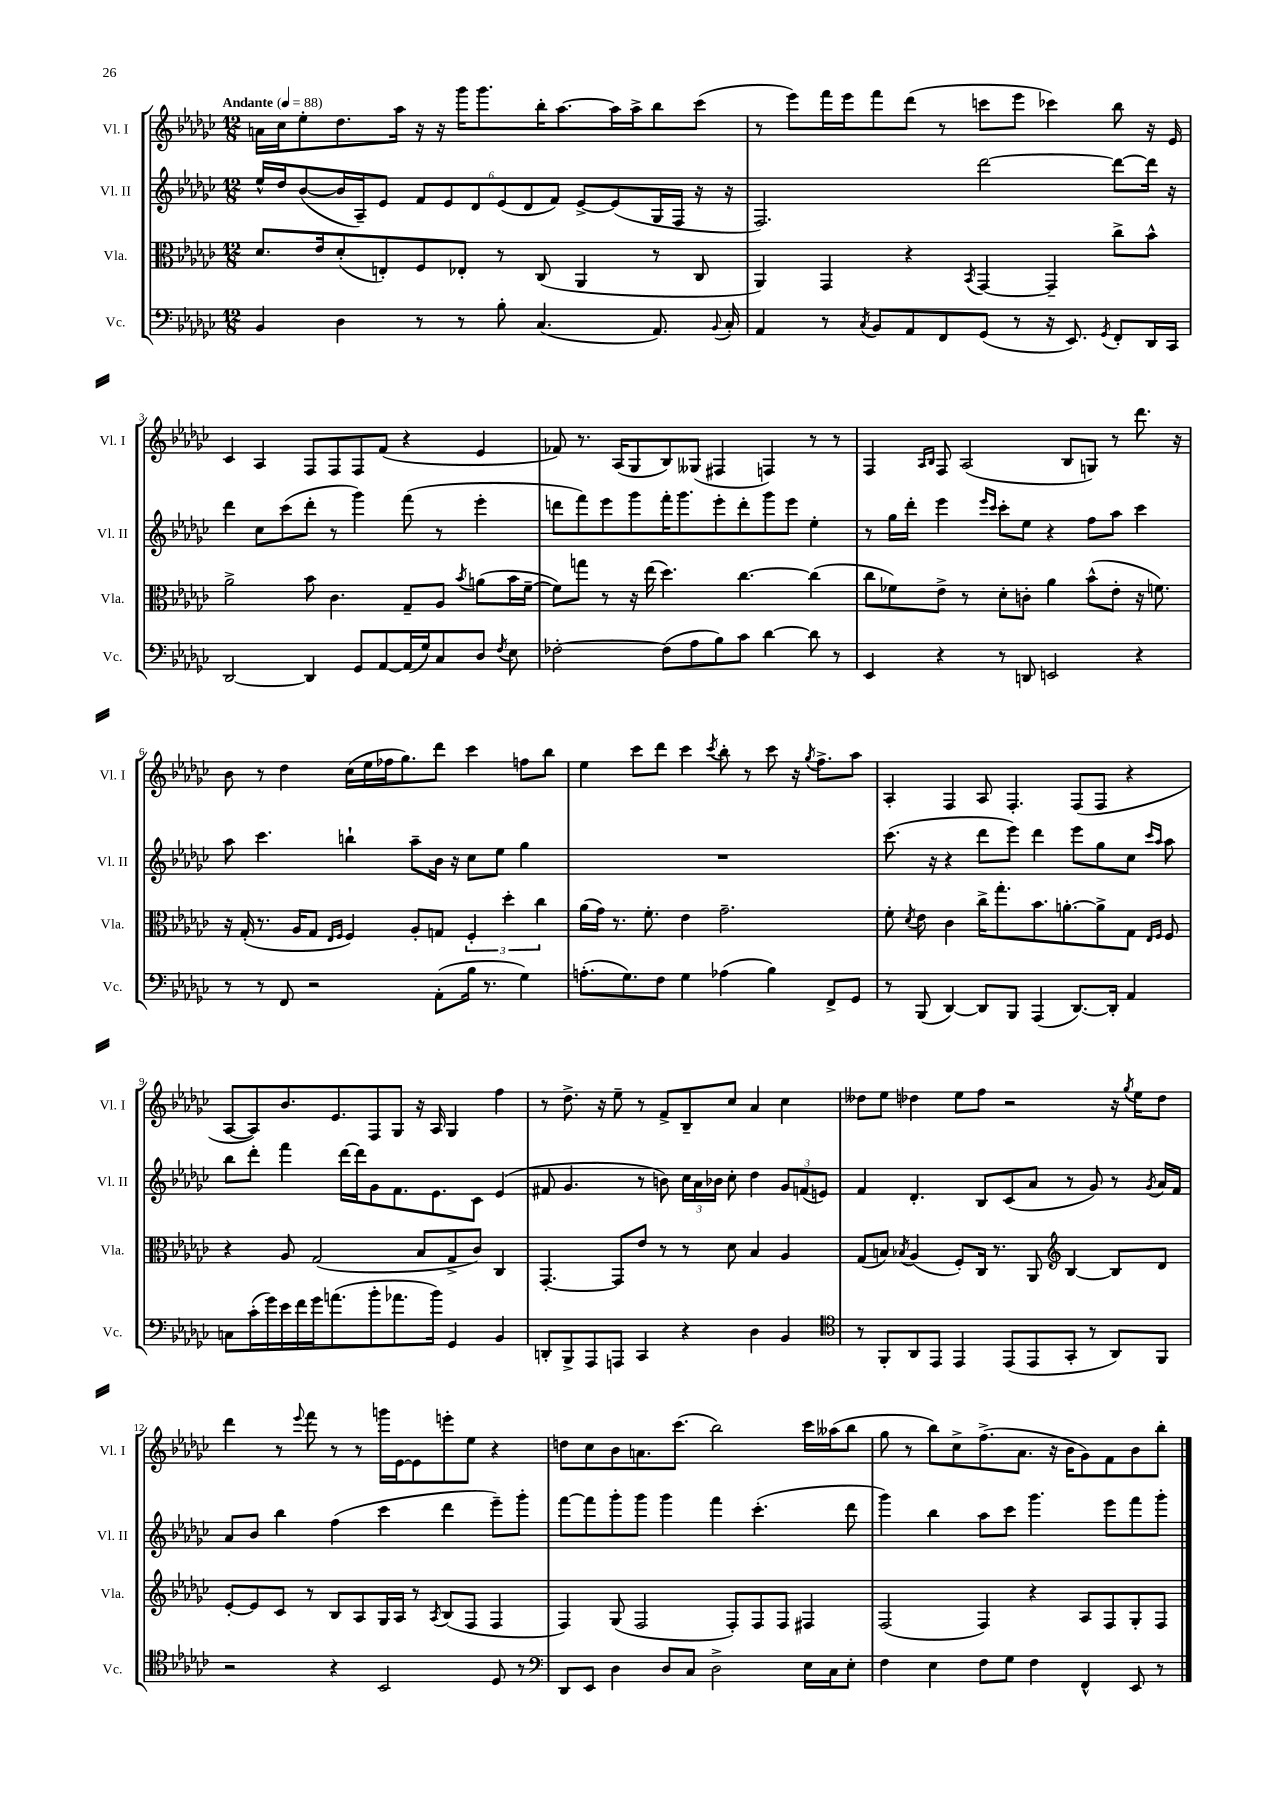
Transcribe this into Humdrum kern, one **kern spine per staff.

**kern	**kern	**kern	**kern
*part4	*part3	*part2	*part1
*staff4	*staff3	*staff2	*staff1
*I"Vc.	*I"Vla.	*I"Vl. II	*I"Vl. I
*I'Vc.	*I'Vla.	*I'Vl. II	*I'Vl. I
*clefF4	*clefC3	*clefG2	*clefG2
*k[b-e-a-d-g-c-]	*k[b-e-a-d-g-c-]	*k[b-e-a-d-g-c-]	*k[b-e-a-d-g-c-]
*M12/8	*M12/8	*M12/8	*M12/8
*MM88	*MM88	*MM88	*MM88
=1	=1	=1	=1
!	!	!	!LO:TX:a:B:t=Andante
4BB-/	8.d-/L	16ee-^^/LL	16an\LL
.	.	16dd-/J	16cc-\J
.	.	([8b-/	8ee-'\
.	16e-/k	.	.
4D-\	(8d-'/	16b-/L]	8.dd-\
.	.	16A-~/J)	.
.	8En'/)	8e-/J	.
.	.	.	16aa-\Jk
8r	8F/	12f/L	16r
.	.	.	16r
.	.	12e-/	.
8r	8E-X'/J	.	16ggg-\KL
.	.	12d-/	.
.	.	.	8.ggg-\
8B-'\	8r	(12e-/	.
.	.	12d-/	.
(4.C-/	(8C-/	.	16bb-'\K
.	.	12f/J)	.
.	.	.	[8.aa-\
.	4AA-/	[8e-^/L	.
.	.	(8e-/]	16aa-\L]
.	.	.	16aa-^\J
8.AA-/)	8r	16G-/L	8bb-\
.	.	16F/JJ	.
.	8C-/	16r	(8ccc-\J
8qqBB-/	.	.	.
16C-'/	.	16r	.
=2	=2	=2	=2
4AA-/	4AA-/)	2.F/)	8r
.	.	.	8eee-\L)
8r	4GG-/	.	16fff\L
.	.	.	16eee-\J
8qC-/	.	.	.
8BB-/L	.	.	8fff\
8AA-/	4r	.	(8ddd-\J
8FF/	.	.	8r
.	8qBB-/	.	.
(8GG-/J	[4GG-/	[2ddd-\	8cccn\L
8r	.	.	8eee-\J
16r	4GG-~/]	.	4ccc-X\)
8.EE-/)	.	.	.
8qGG-/	.	.	.
8FF'/L	8cc-^\L	8ddd-\L_	8bb-\
16DD-/L	8b-^^\J	16ddd-\Jk]	16r
16CC-/JJ	.	16r	16e-/
!!LO:LB:g=z
=3	=3	=3	=3
[2DD-/	2a-^\	4ddd-\	4c-/
.	.	8cc-\L	4A-/
.	.	(8ccc-\	.
4DD-/]	8b-\	8ddd-'\J	8F/L
.	4.c-\	8r	8F/
8GG-/L	.	4ggg-\)	8F/
[8AA-/	.	.	(8f/J
(16AA-/L]	8G-~/L	(8fff\	4r
16G-/J)	.	.	.
8C-/	8A-/J	8r	.
.	8qb-/	.	.
8D-/J	(8an\L	4eee-'\	4e-/
8qF/	.	.	.
8E-\	16b-\L	.	.
.	[16f~\JJ	.	.
=4	=4	=4	=4
[2F-X'\	8f\L])	8dddn\L	8f-X/)
.	8ggn\J	8fff\)	8.r
.	8r	8eee-\	.
.	.	.	(16A-/KL
.	16r	8ggg-\	8G-/
.	(16ee-\	.	.
(8F-\L]	4.dd-\)	16fff'\K	8B-/)
.	.	8.ggg-\	.
8A-\	.	.	(8G--X/J
8B-\)	.	8eee-'\	4F#X/
8c-\J	[4.cc-\	8ddd'\	.
[4d-\	.	8ggg-\	4Fn/)
.	.	8eee-\J	.
8d-\]	(4cc-\]	4ee-'\	8r
8r	.	.	8r
=5	=5	=5	=5
4EE-/	8cc-\L	8r	4F/
.	8f-X\)	16gg-\LL	.
.	.	16ddd-'\JJ	.
.	.	.	16qqA-/LL
.	.	.	16qqB-/JJ
4r	8e-^\J	4eee-\	8F/
.	8r	.	(2A-/
.	.	16qqeee-/LL	.
.	.	16qqccc-/JJ	.
8r	8d-'\L	8ccc-'\L	.
8DDn/	8cn'\J	8ee-\J	.
2EEn/	4a-\	4r	.
.	.	.	8B-/L
.	(8b-^^\L	8ff\L	8Gn/J)
.	8e-'\J	8aa-\J	8r
4r	16r	4ccc-\	8.ddd-\
.	8.fn\)	.	.
.	.	.	16r
!!LO:LB:g=z
=6	=6	=6	=6
8r	16r	8aa-\	8b-\
.	(16G-'/	.	.
8r	8.r	4.ccc-\	8r
8FF/	.	.	4dd-\
.	16A-/KL	.	.
2r	8G-/J	.	.
.	16qqE-/LL	.	.
.	16qqF/JJ	.	.
.	4F/)	4bbn`\	(16cc-\LL
.	.	.	16ee-\
.	.	.	16ff-X\J
.	.	.	8.gg-\)
.	8A-'/L	8aa-~\L	.
(8AA-'\L	8Gn/J	16b-\Jk	8ddd-\J
.	.	16r	.
16B-\Jk	6F'/	8cc-\L	4ccc-\
8.r	.	.	.
.	.	8ee-\J	.
.	6dd-'\	.	.
4G-\)	.	4gg-\	8ffn\L
.	6cc-\	.	.
.	.	.	8bb-\J
=7	=7	=7	=7
(8.An'\L	(16a-\LL	1.r	4ee-\
.	16g-\JJ)	.	.
.	8.r	.	.
8.G-\)	.	.	.
.	.	.	8ccc-\L
.	8.f'\	.	.
8F\J	.	.	8ddd-\J
4G-\	4e-\	.	4ccc-\
.	.	.	8qccc-/
(4A-X\	2.g-~\	.	8bb-'\
.	.	.	8r
4B-\)	.	.	8ccc-\
.	.	.	16r
.	.	.	8qgg-/
.	.	.	8.ff^\L
8FF^/L	.	.	.
8GG-/J	.	.	8aa-\J
=8	=8	=8	=8
8r	8f'\	(8.ccc-\	4A-'/
.	8qd-/	.	.
(8BBB-/	8e-\	.	.
.	.	16r	.
[4DD-/)	4c-\	4r	4F/
8DD-/L]	16cc-^\KL	8ddd-\L	8A-/
.	8.gg-'\	.	.
8BBB-/J	.	8eee-\J)	4.F'/
(4AAA-/	8.b-\	4ddd-\	.
.	[8.an'\	.	.
[8.DD-/L)	.	8eee-\L	(8F/L
.	8a^\]	8gg-\	8F/J
16DD-'/Jk]	.	.	.
4AA-/	8G-\J	8cc-\J	4r
.	16qqE-/LL	16qqccc-/LL	.
.	16qqF/JJ	16qqaa-/JJ	.
.	8F/	8aa-\	.
!!LO:LB:g=z
=9	=9	=9	=9
8Cn\L	4r	8bb-\L	[8A-/L
(16c-'\L	.	8ddd-'\J	8A-/])
16g-\)	.	.	.
16e-\	8A-/	4fff\	8.b-/
16f\	.	.	.
16g-\J	(2G-/	.	.
(8.an\	.	.	8.e-/
.	.	[16ddd-\LL	.
.	.	16ddd-\J]	.
8b-'\	.	8g-\	8F/
8.a-X\	.	8.f\	8G-/J
.	8B-/L	.	16r
16b-\Jk)	.	8.e-\	16A-/
4GG-/	8G-^/	.	4G-/
.	8c-/J)	8c-\J	.
4BB-/	4C-/	(4e-/	4ff\
=10	=10	=10	=10
8DDn'/L	[4.GG-'/	8f#X/	8r
8BBB-^/	.	4.g-/	8.dd-^\
8AAA-/	.	.	.
.	.	.	16r
8AAAn/J	8GG-/L]	.	8ee-~\
4CC-/	8e-/J	8r	8r
.	8r	8bn\)	8f^/L
4r	8r	24cc-\LL	8B-~/
.	.	24a-\	.
.	.	24b-X\JJ	.
.	8d-\	8cc-'\	8cc-/J
4D-\	4B-/	4dd-\	4a-/
4BB-/	4A-/	12g-/L	4cc-\
.	.	(12fn/	.
.	.	12en/J)	.
=11	=11	=11	=11
*clefC4	*	*	*
8r	(8G-/L	4f/	8dd--X\L
8FF'/L	8Bn/J)	.	8ee-\J
.	8qB-X/	.	.
8AA-/	(4A-/	4.d-'/	4dd-X\
8EE-/J	.	.	.
4EE-/	8F'/L)	.	8ee-\L
.	16C-/Jk	8B-/L	8ff\J
.	8.r	.	.
(8EE-/L	.	(8c-/	2r
8EE-/	8AA-/	8a-/J	.
*	*clefG2	*	*
8GG-'/J	[4B-/	8r	.
8r	.	8g-/)	.
8AA-/L)	8B-/L]	8r	16r
.	.	.	8qgg-/
.	.	.	16ee-\KL
.	.	8qg-/	.
8FF/J	8d-/J	16a-/LL	8dd-\J
.	.	16f/JJ	.
!!LO:LB:g=z
=12	=12	=12	=12
2r	[8e-'/L	8a-/L	4ddd-\
.	8e-/]	8b-/J	.
.	8c-/J	4bb-\	8r
.	.	.	8qqeee-/
.	8r	.	8fff\
4r	8B-/L	(4ff\	8r
.	8A-/	.	8r
2BB-/	16G-/L	4ccc-\	16gggn\LL
.	16A-/JJ	.	[16e-\J
.	8r	.	8e-\]
.	8qA-/	.	.
.	(8B-/L	4ddd-\	8eeen'\
.	8F/J	.	8ee-\J
8D-/	4F/	8eee-~\L)	4r
8r	.	8ggg-'\J	.
=13	=13	=13	=13
*clefF4	*	*	*
8DD-/L	4F/)	[8fff\L	8ddn\L
8EE-/J	.	8fff\]	8cc-\
4D-\	(8G-/	8ggg-'\	8b-\
.	2F/	8ggg-\J	8.an\
8D-/L	.	4ggg-\	.
.	.	.	(8.ccc-\J
8C-/J	.	.	.
2D-^\	.	4fff\	2bb-\)
.	8F'/L)	.	.
.	8F/	(4.ccc-'\	.
.	8F/J	.	.
16E-\LL	4F#X/	.	16ccc-\LL
16C-\J	.	.	(16aa--X\J
8E-'\J	.	8ddd-\	8bb-\J
=14	=14	=14	=14
4F\	(2F/	4ggg-\)	8gg-\
.	.	.	8r
4E-\	.	4bb-\	8bb-\L)
.	.	.	8cc-^\
8F\L	4F/)	8aa-\L	(8.ff^\
8G-\J	.	8ccc-\J	.
.	.	.	8.a-\J
4F\	4r	4.ggg-\	.
.	.	.	16r
.	.	.	16b-\KL
4FF^^/	8A-/L	.	8g-\)
.	8F/	8eee-\L	8f\
8EE-/	8G-'/	8fff\	8b-\
8r	8F/J	8ggg-'\J	8bb-'\J
==	==	==	==
*-	*-	*-	*-
